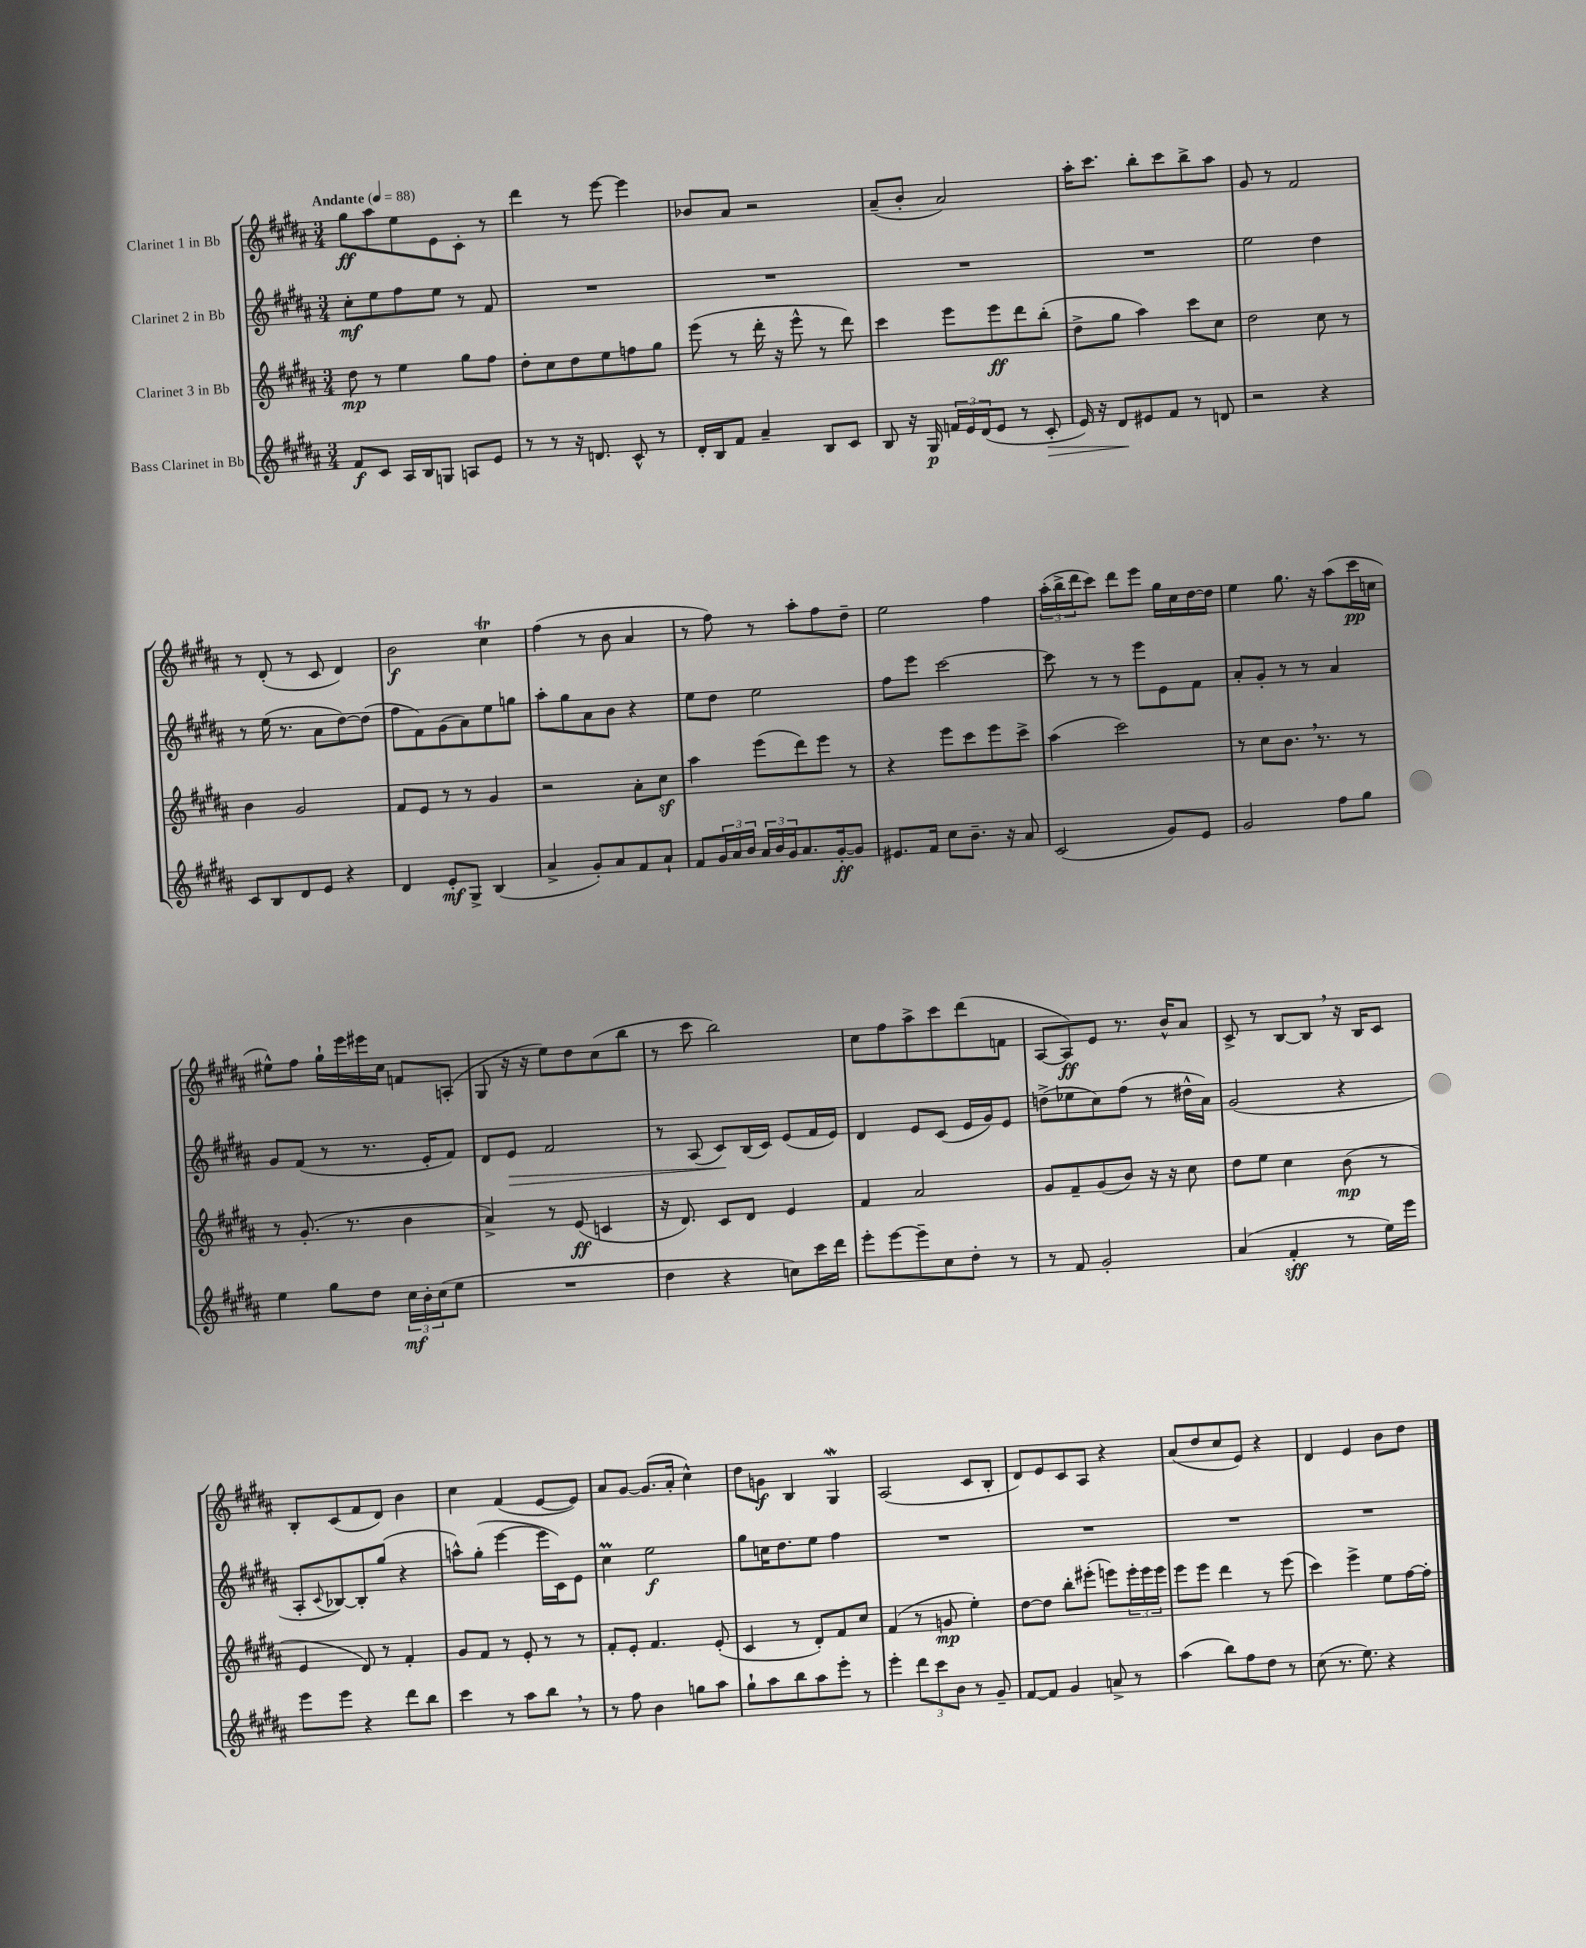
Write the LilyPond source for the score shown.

<<
\new StaffGroup <<
\new Staff = "s0" \with { instrumentName = "Clarinet 1 in Bb" } {
    \clef treble \key b \major \numericTimeSignature \time 3/4 \tempo "Andante" 4 = 88
    gis''8\ff ais''8 e''8 e'8 cis'8-. r8 |
    dis'''4 r8 e'''8~ e'''4 |
    bes'8 ais'8 r2 |
    ais'8--( b'8-. ais'2) |
    ais''16-. cis'''8. b''8-. cis'''8 b''8-> ais''8 |
    gis'8 r8 fis'2 |
    r8 dis'8-.( r8 cis'8 dis'4) |
    b'2\f cis''4\trill |
    fis''4( r8 b'8 ais'4 |
    r8 fis''8) r8 ais''8-. fis''8 dis''8-- |
    e''2 fis''4 |
    \tuplet 3/2 { ais''16-.( b''16-> dis'''16 } cis'''8) dis'''8 e'''8 gis''16 cis''16 dis''16~ dis''16 |
    e''4 gis''8. r16 ais''8( cis'''16\pp c''16 |
    eis''8-^) fis''8 gis''16-! e'''16 eis'''16 cis''16 f'8 a8-.( |
    gis8 r16 r16 e''8) dis''8 cis''8( b''8 |
    r8 cis'''8 b''2) |
    cis''8 fis''8 ais''8-> cis'''8 dis'''8( f'8 |
    ais8~ ais8\ff) e'8 r8. b'16-^ ais'8 |
    cis'8-> r8 b8~ b8 \breathe r16 b16 cis'8 |
    b8-. cis'8( fis'8 dis'8) b'4 |
    cis''4 fis'4( e'8~ e'8) |
    ais'8 gis'8~ gis'8.( ais'16-. cis''4-^) |
    dis''8 g'8\f b4 gis4\mordent |
    ais2( cis'8 b8-. |
    dis'8) e'8 cis'8 ais8 r4 |
    ais'8( dis''8 cis''8 e'8) r4 |
    dis'4 e'4 b'8 dis''8 \bar "|." |
}
\new Staff = "s1" \with { instrumentName = "Clarinet 2 in Bb" } {
    \clef treble \key b \major \numericTimeSignature \time 3/4
    cis''8-.\mf e''8 fis''8 e''8 r8 fis'8 |
    R2. |
    R2. |
    R2. |
    R2. |
    e''2 dis''4 |
    r8 e''16( r8. ais'8 dis''8~) dis''8( |
    fis''8 fis'8) gis'8( ais'8) e''8 g''8 |
    ais''8-. gis''8 ais'8 b'8 r4 |
    e''8 dis''8 e''2 |
    fis''8 e'''8 cis'''2~ |
    cis'''8 r8 r8 e'''8 e'8 fis'8 |
    ais'8-. gis'8-. r8 r8 ais'4 |
    gis'8 fis'8( r8 r8. e'16-. fis'8) |
    dis'8 e'8\> fis'2 |
    r8 ais8( cis'8\!) b16( cis'16) e'8( fis'16 e'16) |
    dis'4 e'8 cis'8( e'16 gis'16) e'8 |
    d''8->( ees''8 cis''8) fis''8( r8 dis''16-^ ais'16) |
    gis'2( r4 |
    ais8-. \appoggiatura { cis'8 } bes8~) bes8-. gis''8( r4 |
    a''8-^) gis''8-.( e'''4~ e'''16 cis'16) e'8 |
    cis''4\prall e''2\f |
    gis''8 c''16 dis''8. e''8 fis''4 |
    R2. |
    R2. |
    R2. |
    R2. \bar "|." |
}
\new Staff = "s2" \with { instrumentName = "Clarinet 3 in Bb" } {
    \clef treble \key b \major \numericTimeSignature \time 3/4
    dis''8\mp r8 e''4 gis''8 fis''8 |
    dis''8-. cis''8 dis''8 e''8 f''8 gis''8 |
    e'''8( r8 dis'''16-. r16 e'''8-^ r8 dis'''8) |
    cis'''4 e'''8 e'''8\ff dis'''8 b''8-.( |
    dis''8-> gis''8 ais''4) cis'''8 cis''8 |
    dis''2 cis''8 r8 |
    b'4 gis'2 |
    fis'8 e'8 r8 r8 gis'4 |
    r2 ais'8-. cis''8\sf |
    ais''4 e'''8( dis'''8) e'''8 r8 |
    r4 e'''8 cis'''8 e'''8 cis'''8-> |
    ais''4( cis'''2) |
    r8 cis''8 b'8. \breathe r8. r8 |
    r8 gis'8.-.( r8. b'4 |
    ais'4->) r8 e'8\ff( c'4 |
    r16 dis'8.) cis'8 dis'8 e'4 |
    fis'4 ais'2 |
    gis'8 fis'8-- gis'8( b'8) r16 r16 cis''8 |
    dis''8 e''8 cis''4 b'8\mp( r8 |
    e'4 dis'8) r8 fis'4-. |
    gis'8 fis'8 r8 e'8-. r8 r8 |
    fis'8-. e'8-. fis'4. e'8-.( |
    cis'4 r8 dis'8-.) fis'8 cis''8 |
    fis'4( r8 g'8\mp e''4-.) |
    dis''8~ dis''8 b''8-. eis'''8-.( e'''8) \tuplet 3/2 { e'''16-. e'''16 e'''16 } |
    e'''8 e'''8 dis'''4 r8 e'''8( |
    cis'''4) e'''4-> e''8 fis''16~ fis''16-. \bar "|." |
}
\new Staff = "s3" \with { instrumentName = "Bass Clarinet in Bb" } {
    \clef treble \key b \major \numericTimeSignature \time 3/4
    fis'8\f cis'8 ais16 b16 g8 a8 e'8 |
    r8 r8 r16 d'8. cis'8-^ r8 |
    dis'16-. b16 fis'8 ais'4-- b8 cis'8 |
    b8 r16 gis16\p \tuplet 3/2 { f'16 e'16 dis'16( } e'8 r8 cis'8-.\> |
    e'16) r16 dis'8\! eis'8 fis'8 r8 d'8 |
    r2 r4 |
    cis'8 b8 dis'8 e'8 r4 |
    dis'4 e'8-.\mf gis8-> b4( |
    ais'4-> gis'8-.) ais'8 fis'8 ais'8-! |
    fis'8 \tuplet 3/2 { gis'16 ais'16 b'16 } \tuplet 3/2 { ais'16 b'16 gis'16 } ais'8. gis'16~-.\ff gis'8 |
    eis'8. fis'16 cis''8 b'8.-- r16 ais'8 |
    cis'2( gis'8) e'8 |
    gis'2 fis''8 gis''8 |
    e''4 gis''8 dis''8 \tuplet 3/2 { cis''16\mf b'16-. cis''16( } e''8 |
    R2. |
    dis''4 r4 c''8) cis'''16 dis'''16 |
    e'''8-. e'''8~ e'''8-- cis''8 dis''8-. r8 |
    r8 fis'8 gis'2-. |
    ais'4( fis'4-.\sff r8 e''16) e'''16 |
    e'''8 e'''8 r4 dis'''8 b''8 |
    cis'''4 r8 ais''8 b''8 \breathe r8 |
    r8 fis''8 b'4 g''8 ais''8 |
    gis''8-! ais''8 b''8 ais''8 e'''8-. r8 |
    e'''4-. \tuplet 3/2 { dis'''8 cis'''8 b'8 } r8 gis'8-- |
    fis'8~ fis'8 gis'4 a'8-> r8 |
    ais''4( b''8) fis''8 dis''8 r8 |
    cis''8( r8. e''8.) r4 \bar "|." |
}
>>
>>
\layout { \context { \Score \remove "Bar_number_engraver" } }
